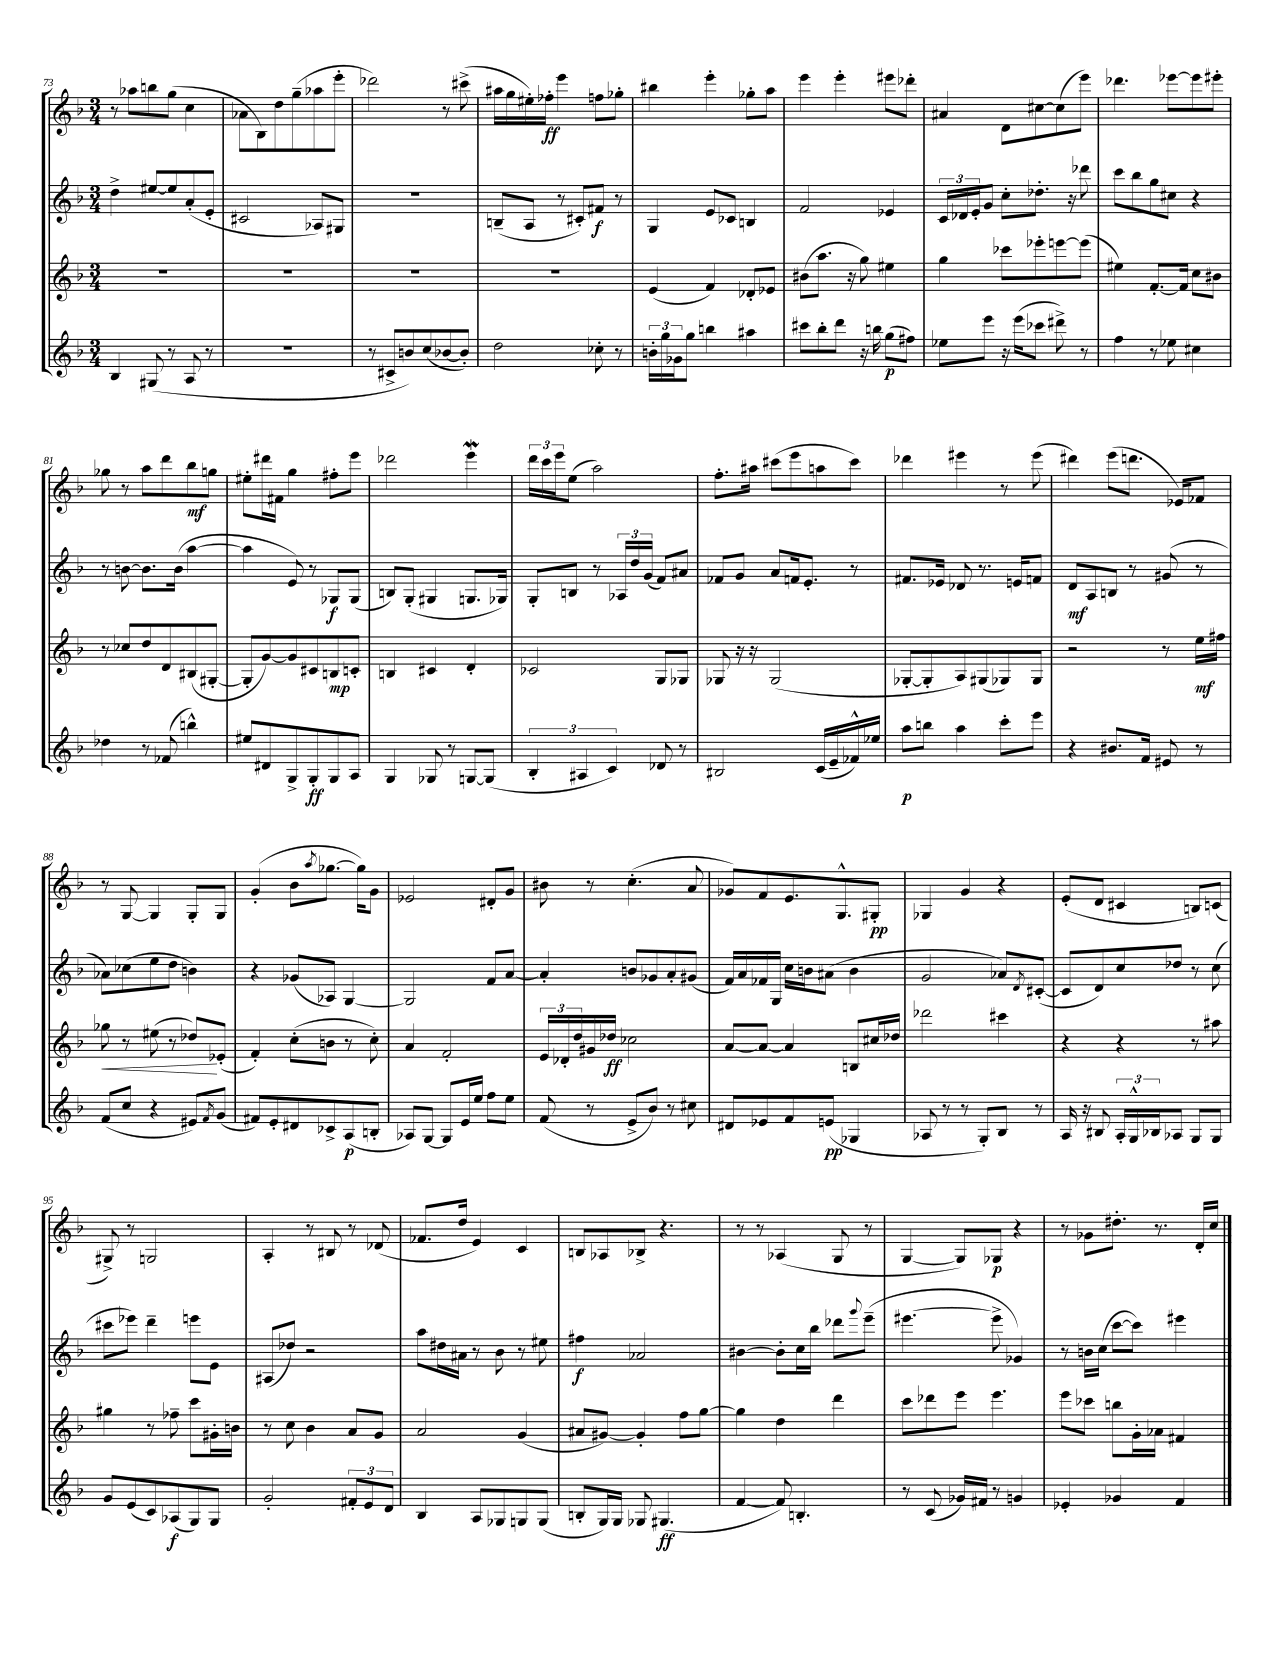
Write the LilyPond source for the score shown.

<<
\new StaffGroup <<
\new Staff = "s0" {
    \clef treble \key f \major \numericTimeSignature \time 3/4
    r8 aes''8 b''8 g''8( c''4 |
    aes'8 bes8) d''8 g''8--( aes''8 e'''8-. |
    des'''2) r8 cis'''8->( |
    ais''16 g''16 eis''16-.) fes''16-.\ff e'''4 f''8 ges''8-. |
    bis''4 e'''4-. ges''8-. a''8 |
    e'''4 e'''4-. eis'''8 des'''8-. |
    ais'4 d'8 cis''8~ cis''8( e'''8) |
    des'''4. ees'''8~ ees'''8 eis'''8-. |
    ges''8 r8 a''8 d'''8 bes''8\mf g''8 |
    eis''8-. dis'''16 fis'16 g''4 fis''8-. e'''8 |
    des'''2 e'''4\mordent |
    \tuplet 3/2 { d'''16 c'''16 e'''16 } e''8( a''2) |
    f''8.-. ais''16 cis'''8( e'''8 a''8 cis'''8) |
    des'''4 eis'''4 r8 eis'''8( |
    dis'''4) e'''8( d'''8. ees'16) fes'8 |
    r8 g8~ g4 g8-. g8 |
    g'4-.( bes'8 \acciaccatura { a''8 } ges''8.~ ges''16) g'8 |
    ees'2 dis'8-. g'8 |
    bis'8 r8 c''4.-.( a'8 |
    ges'8) f'8 e'8. g8.-^ gis8-.\pp |
    ges4 g'4 r4 |
    e'8-.( d'8 cis'4 b8) c'8( |
    gis8->) r8 g2 |
    a4-. r8 bis8 r8 des'8( |
    fes'8. d''16 e'4) c'4 |
    b8 aes8 bes8-> r4. |
    r8 r8 aes4( g8 r8 |
    g4~ g8) ges8\p r4 |
    r8 ges'8 dis''8.-. r8. d'16-. c''16 \bar "|." |
}
\new Staff = "s1" {
    \clef treble \key f \major \numericTimeSignature \time 3/4
    d''4-> eis''8~ eis''8 a'8-.( e'8-. |
    cis'2 aes8) gis8 |
    R2. |
    b8--( a8 r8 cis'8-.) fis'8\f r8 |
    g4 e'8 ces'8 b4 |
    f'2 ees'4 |
    \tuplet 3/2 { c'16 des'16 e'16-. } g'8 c''8-. des''8.-. r16 des'''8 |
    c'''8 bes''8 g''8 cis''8 r4 |
    r8 b'8~ b'8. b'16( a''4~ |
    a''4 e'8) r8 ges8\f ges8( |
    b8) g8-.( gis4 g8. ges16) |
    g8-. b8 r8 \tuplet 3/2 { aes16 d''16 g'16( } f'8) ais'8 |
    fes'8 g'8 a'8 f'16 e'8.-. r8 |
    fis'8. ees'16 des'8 r8. e'16 f'8 |
    d'8\mf a8 b8 r8 gis'8( r8 |
    aes'8) ces''8( e''8 d''8 b'4) |
    r4 ges'8( aes8) g4~ |
    g2 f'8 a'8~ |
    a'4-. b'8 ges'8 a'8-. gis'8( |
    f'16) a'16 fes'16 g16 c''16 b'16 ais'8( b'4 |
    g'2 aes'8) \acciaccatura { d'8 } cis'8~-.( |
    cis'8 d'8) c''8 des''8 r8 c''8( |
    cis'''8 ees'''8) d'''4-- e'''8 e'8 |
    ais8( des''8) r2 |
    a''8 dis''16 ais'16 r8 bes'8 r8 eis''8 |
    fis''4\f aes'2 |
    bis'4~ bis'8-. c''16 bes''16 des'''8 \appoggiatura { g'''8 } e'''8--( |
    eis'''4.~ eis'''8-> ges'4) |
    r8 b'16 c''16( c'''8~ c'''8) eis'''4 \bar "|." |
}
\new Staff = "s2" {
    \clef treble \key f \major \numericTimeSignature \time 3/4
    R2. |
    R2. |
    R2. |
    R2. |
    e'4( f'4) des'8-. ees'8 |
    bis'8( a''8. r16 g''8) eis''4 |
    g''4 ces'''8 ees'''8-. e'''8~ e'''8( |
    eis''4) f'8.~-. f'16 c''8 bis'8 |
    r8 ces''8 d''8 d'8 bis8( gis8~-. |
    gis8-. g'8~) g'8 cis'8 b8\mp c'8-. |
    b4 cis'4 d'4-. |
    ces'2 g8 ges8 |
    ges8 r16 r16 ges2( |
    ges8~-. ges8-. a8) gis8( ges8) ges8 |
    r2 r8 e''16\mf fis''16 |
    ges''8\< r8 eis''8( r8 des''8\!) ees'8-.( |
    f'4-.) c''8-.( b'8 r8 c''8-.) |
    a'4 f'2-. |
    \tuplet 3/2 { e'16 des'16-. d''16 } gis'16 des''16\ff ces''2 |
    a'8~ a'8~ a'4 b8 cis''16 des''16 |
    des'''2 cis'''4 |
    r4 r4 r8 ais''8 |
    gis''4 r8 fes''8-- c'''8 gis'16-. b'16 |
    r8 c''8 bes'4 a'8 g'8 |
    a'2 g'4( |
    ais'8 gis'8~) gis'4-. f''8 g''8~ |
    g''4 d''4 d'''4 |
    c'''8 des'''8 e'''8 e'''4. |
    e'''8 ces'''8 b''8 g'16-. aes'16 fis'4 \bar "|." |
}
\new Staff = "s3" {
    \clef treble \key f \major \numericTimeSignature \time 3/4
    bes4 gis8( r8 a8 r8 |
    R2. |
    r8 cis'8-> b'8) c''8( bes'8~ bes'8-.) |
    d''2 ces''8-. r8 |
    \tuplet 3/2 { b'16-. g''16 ges'16 } g''8 b''4 ais''4 |
    cis'''8 bes''8-. d'''8 r16 b''16 g''8\p( fis''8) |
    ees''8 e'''8 r16 e'''16( ces'''8 dis'''8->) r8 |
    f''4 r8 ees''8 cis''4 |
    des''4 r8 fes'8( b''4-^) |
    eis''8 dis'8 g8-> g8-.\ff g8 a8 |
    g4 ges8 r8 g8~ g8( |
    \tuplet 3/2 { bes4-. ais4 c'4) } des'8 r8 |
    bis2 c'16( e'16-- fes'16-^) ees''16 |
    a''8\p b''8 a''4 c'''8-. e'''8 |
    r4 bis'8. f'16 eis'8 r8 |
    f'8( c''8 r4 eis'8) \acciaccatura { f'8 } g'8( |
    fis'8) e'8-. dis'8 ces'8-> a8\p( b8-. |
    aes8) g8~ g8 e'16 e''16 f''8 e''8 |
    f'8( r8 e'8-> bes'8) r8 cis''8 |
    dis'8 ees'8 f'8 e'8\pp( ges4 |
    aes8 r8 r8 g8-.) bes8 r8 |
    a16 r16 bis8 \tuplet 3/2 { a16-. g16-^ bes16 } aes8 g8 g8 |
    g'8 e'8( c'8) aes8\f( g8) g8 |
    g'2-. \tuplet 3/2 { fis'8-. e'8 d'8 } |
    bes4 a8 ges8 g8 g8( |
    b8-. g16) g16 ges8 gis4.\ff( |
    f'4~ f'8) b4.-. |
    r8 c'8( ges'16) fis'16 r8 g'4 |
    ees'4-. ges'4 f'4 \bar "|." |
}
>>
>>
\layout { \context { \Score currentBarNumber = #73 } }
